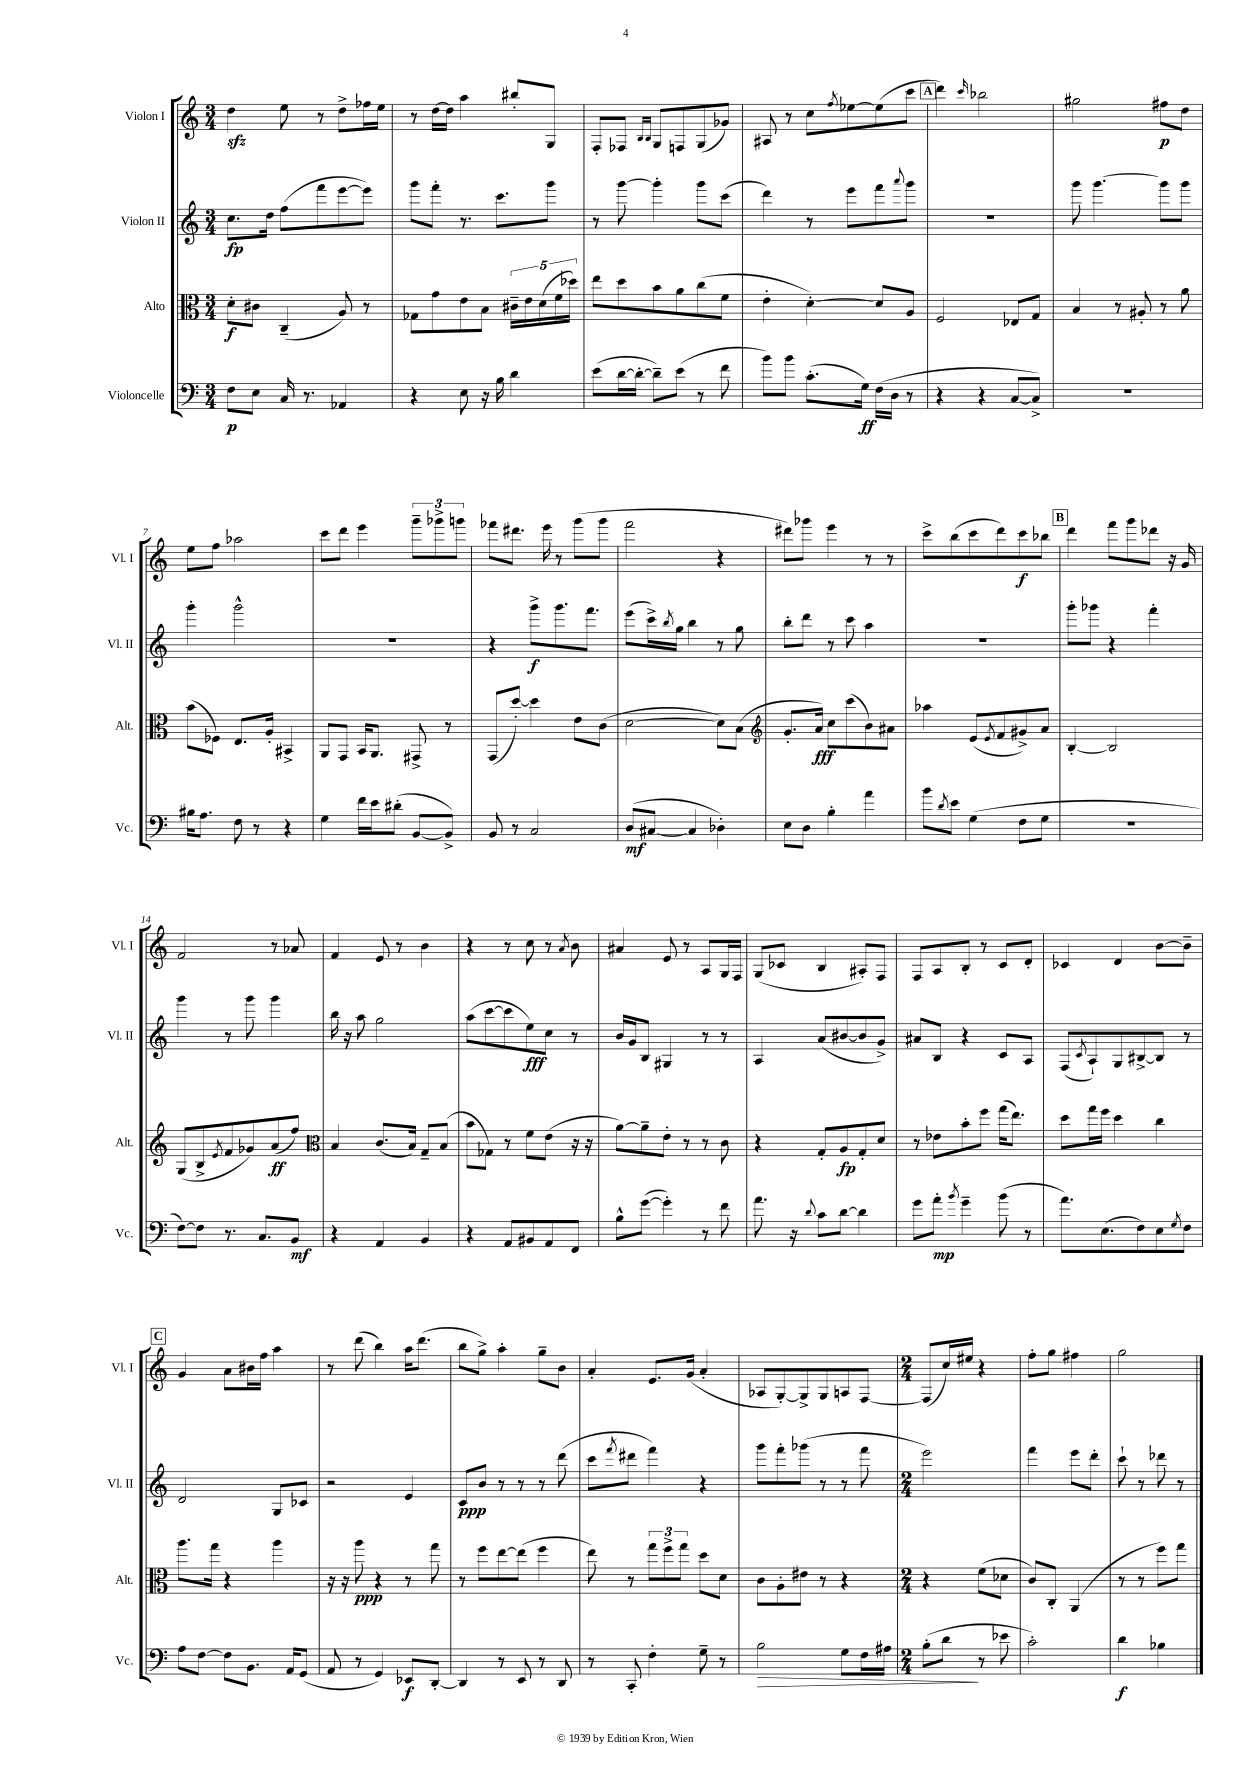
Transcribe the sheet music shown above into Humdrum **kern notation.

**kern	**kern	**kern	**kern
*staff4	*staff3	*staff2	*staff1
*clefF4	*clefC3	*clefG2	*clefG2
*k[]	*k[]	*k[]	*k[]
*M3/4	*M3/4	*M3/4	*M3/4
8F\L	8d'\L	8.cc\L	4dd\
8E\J	8c#\J	.	.
.	.	16dd\Jk	.
16C/	(4C~/	(8ff\L	8ee\
8.r	.	.	.
.	.	8fff\	8r
4AA-/	8A/)	[8eee\	8dd^\L
.	8r	8eee\]J)	16ff-\L
.	.	.	16ee\JJ
=	=	=	=
4r	8G-\L	8ggg\L	8r
.	8g\	8fff'\J	[16dd\LL
.	.	.	16dd\]JJ
8E\	8e\	8.r	4aa\
16r	8B\J	.	.
16B\	.	8.ccc\L	.
4d\	20c#~\LL	.	8bb#'/L
.	20e\	.	.
.	(20d\	.	.
.	.	8ggg\J	8G/J
.	20f\	.	.
.	20dd-\JJ)	.	.
=	=	=	=
(8e\L	8ee\L	8r	8F'/L
[16d\L	8dd\	[8ggg\	8F-/J
16d'\_JJ	.	.	.
.	.	.	16qqB/LL
.	.	.	16qqB/JJ
8d~\]L)	8b\	4ggg'\]	8G/L
(8e\J	8a\	.	8F/
8r	(8cc\	8ggg\L	(8G/
8f\	8f\J	(8ccc\J	8g-/J)
=	=	=	=
8b\L)	4e'\	4ddd\)	8A#/
8b\J	.	.	8r
(8.c'\L	[4d'\)	8r	8cc\L
.	.	.	8qff/
.	.	8eee\L	[8ee-\
16G\Jk)	.	.	.
(16F\LL	8d/]L	8fff\	(8ee-\]
16D\JJ	.	.	.
.	.	8qqaaa/	.
8r	8A/J	8ggg\J	8ccc\J
=	=	=	=
4r	2F/	2.r	4ddd\)
.	.	.	16qqccc/
4r	.	.	2bb-\
[8C/L	8E-/L	.	.
8C^/]J)	8G/J	.	.
=	=	=	=
2.r	4B/	8ggg\	2gg#\
.	.	[4.ggg\	.
.	8r	.	.
.	8A#'/	.	.
.	8r	8ggg\]L	8ff#\L
.	8a\	8ggg\J	8dd\J
=	=	=	=
16B#\LK	(8b\L	4ggg'\	8ee\L
8.A\J	.	.	.
.	8F-\J)	.	8ff\J
8F\	8.E/L	2ggg^^\	2aa-\
8r	.	.	.
.	16A'/Jk	.	.
4r	4BB#^/	.	.
=	=	=	=
4G\	8AA/L	2.r	8ccc\L
.	8GG/J	.	8ddd\J
16f\LL	16BB/LK	.	4eee\
16e\J	8.AA/J	.	.
(8d#'\J	.	.	.
[8BB/L	8GG#^/	.	12ggg~\L
.	.	.	12ggg-^\
8BB^/]J)	8r	.	.
.	.	.	12ggg\J
=	=	=	=
8BB/	(8GG/L	4r	8fff-\L
8r	[8dd'/J)	.	8.ddd#\J
2C/	4dd\]	8ggg^\L	.
.	.	.	16eee\
.	.	8.ggg\	8r
.	8e\L	.	(8ggg\L
.	.	8.fff\J	.
.	(8c\J	.	8ggg\J
=	=	=	=
(8D/L	[2d\	(8eee\L	2fff\
[8C#/J	.	16ccc^\L)	.
.	.	8qbb/	.
.	.	16gg\JJ	.
4C#/]	.	4bb\	.
4D-'\)	8d\]L)	8r	4r
.	(8B\J	8gg\	.
=	=	=	=
*	*clefG2	*	*
8E\L	8.g'/L	8bb'\L	8ddd#\L)
8D\J	.	8ddd\J	8ggg-\J
.	16a/Jk)	.	.
4B'\	8cc\L	8r	4eee\
.	(8ccc\	8ccc\	.
4a\	8b\)	4aa\	8r
.	8a#\J	.	8r
=	=	=	=
8b\L	4aa-\	2.r	8ccc^\L
8qd/	.	.	.
8e\J	.	.	(8bb\
(4G\	(8e/L	.	8ccc\
.	8qe/	.	.
.	8f/	.	8ddd\)
8F\L	8g#^/)	.	8ccc\
8G\J	8a/J	.	8bb-\J
=	=	=	=
2.r	[4B'/	8ggg'\L	4ddd\
.	.	8ggg-\J	.
.	2B/]	4r	8fff\L
.	.	.	8ggg\
.	.	4fff'\	8ddd-\J
.	.	.	16r
.	.	.	16g/
=	=	=	=
[8F\L)	(8G/L	4ggg\	2f/
8F\]J	8B^/	.	.
.	8qe/	.	.
8.r	8f/	8r	.
.	8g-/)	8ggg\	.
8.C/L	.	.	.
.	(8a/	4ggg\	8r
8BB/J	8ff/J)	.	8a-/
=	=	=	=
*	*clefC3	*	*
4r	4B/	16bb\	4f/
.	.	16r	.
.	.	8aa\	.
4AA/	(8.c/L	2gg\	8e/
.	.	.	8r
.	16B/Jk)	.	.
4BB/	8G~/L	.	4b\
.	(8B/J	.	.
=	=	=	=
4r	8b\L	(8aa\L	4r
.	8G-\J)	[8ccc\	.
8AA/L	8r	8ccc\]	8r
8BB#/	8f\L	8ee\)	8cc\
8AA/	(8e\J	8cc\J	8r
.	.	.	8qa/
8FF/J	16r	8r	8b\
.	16r	.	.
=	=	=	=
8B^^\L	[8a\L)	16b/LL	4a#/
.	.	16g/J	.
([8g\J	8a~\]	8B/J	.
4g'\])	8e'\J	4G#/	8e/
.	8r	.	8r
8r	8r	8r	8A/L
8f\	8c\	8r	16G/L
.	.	.	16F/JJ
=	=	=	=
8.a\	4r	4A/	(8G/L
.	.	.	8c-/J
16r	.	.	.
8qqd/	.	.	.
8c\L	8G'/L	(8a/L	4B/
[8d\J	8A/	[8b#/	.
4d\]	8G'/	8b#/]	8A#'/L)
.	8d/J	8g^/J)	8F/J
=	=	=	=
8g\L	8r	8a#/L	8F/L
8a'\J	8e-\L	8B/J	8A/
8qb/	.	.	.
4g~\	8b'\	4r	8B'/J
.	8ff\J	.	8r
(8b\	(16gg\LK	8c/L	8c/L
.	8.ee\J)	.	.
8r	.	8A/J	8d'/J
=	=	=	=
8.a\L)	8dd\L	(8F/L	4c-/
.	.	8qc/	.
.	16gg\L	8A`/)	.
(8.E\	16ff\JJ	.	.
.	4dd\	8G/	4d/
8F\)	.	[8B#^/	.
8E\	4cc\	8B#/]J	[8b\L
8qG/	.	.	.
8F\J	.	8r	8b~\]J
=	=	=	=
8A\L	8.aa\L	2d/	4g/
[8F\J	.	.	.
.	16gg\Jk	.	.
8F\]L	4r	.	8a\L
8.BB\J	.	.	16b#\L
.	.	.	16ff\JJ
.	4aa\	8G/L	4aa\
16AA/LK	.	.	.
(8GG/J	.	8c-/J	.
=	=	=	=
8AA/	16r	2r	8r
.	16r	.	.
8r	8aa\	.	(8ddd\
4GG/)	4r	.	4bb\)
8EE-/L	8r	4e/	16aa\LK
.	.	.	(8.ddd\J
[8DD'/J	8gg\	.	.
=	=	=	=
4DD/]	8r	8c/L	8bb\L
.	8ff\L	8b/J	8gg^\J)
8r	[8ee\	8r	4aa'\
8EE/	(8ee\]J	8r	.
8r	4ff\	8r	8gg~\L
8DD/	.	(8ddd\	8b\J
=	=	=	=
8r	8ee\)	8ccc\L	4a'/
.	.	8qfff/	.
8CC'/	8r	8ddd#\J	.
4F'\	12gg\L	4fff\)	8.e/L
.	12ff^\	.	.
.	12gg\J	.	.
.	.	.	(16g/Jk
8G~\	8dd\L	4r	4a'/
8r	8d\J	.	.
=	=	=	=
2B\	8c\L	8ggg\L	8A-/L
.	8A'\	8fff'\	[8G'/)
.	8e#\J	(8ggg-\J	8G^/]
.	8r	8r	8G/
8G\L	4r	8r	8A/
16F\L	.	8fff\	[8F/J
16A#\JJ	.	.	.
=	=	=	=
*M2/4	*M2/4	*M2/4	*M2/4
(8B'\L	4r	2eee\)	(8F/]L
8d\J	.	.	16cc/L)
.	.	.	16ee#/JJ
8r	(8f\L	.	4r
8e-\	8d-\J	.	.
=	=	=	=
2c'\)	8c/L)	4fff\	8ff'\L
.	8C'/J	.	8gg\J
.	(4AA/	8eee\L	4ff#\
.	.	8ddd'\J	.
=	=	=	=
4d\	8r	8ccc`\	2gg\
.	8r	8r	.
4B-\	8ff\L)	8ddd-\	.
.	8gg\J	8r	.
==	==	==	==
*-	*-	*-	*-
